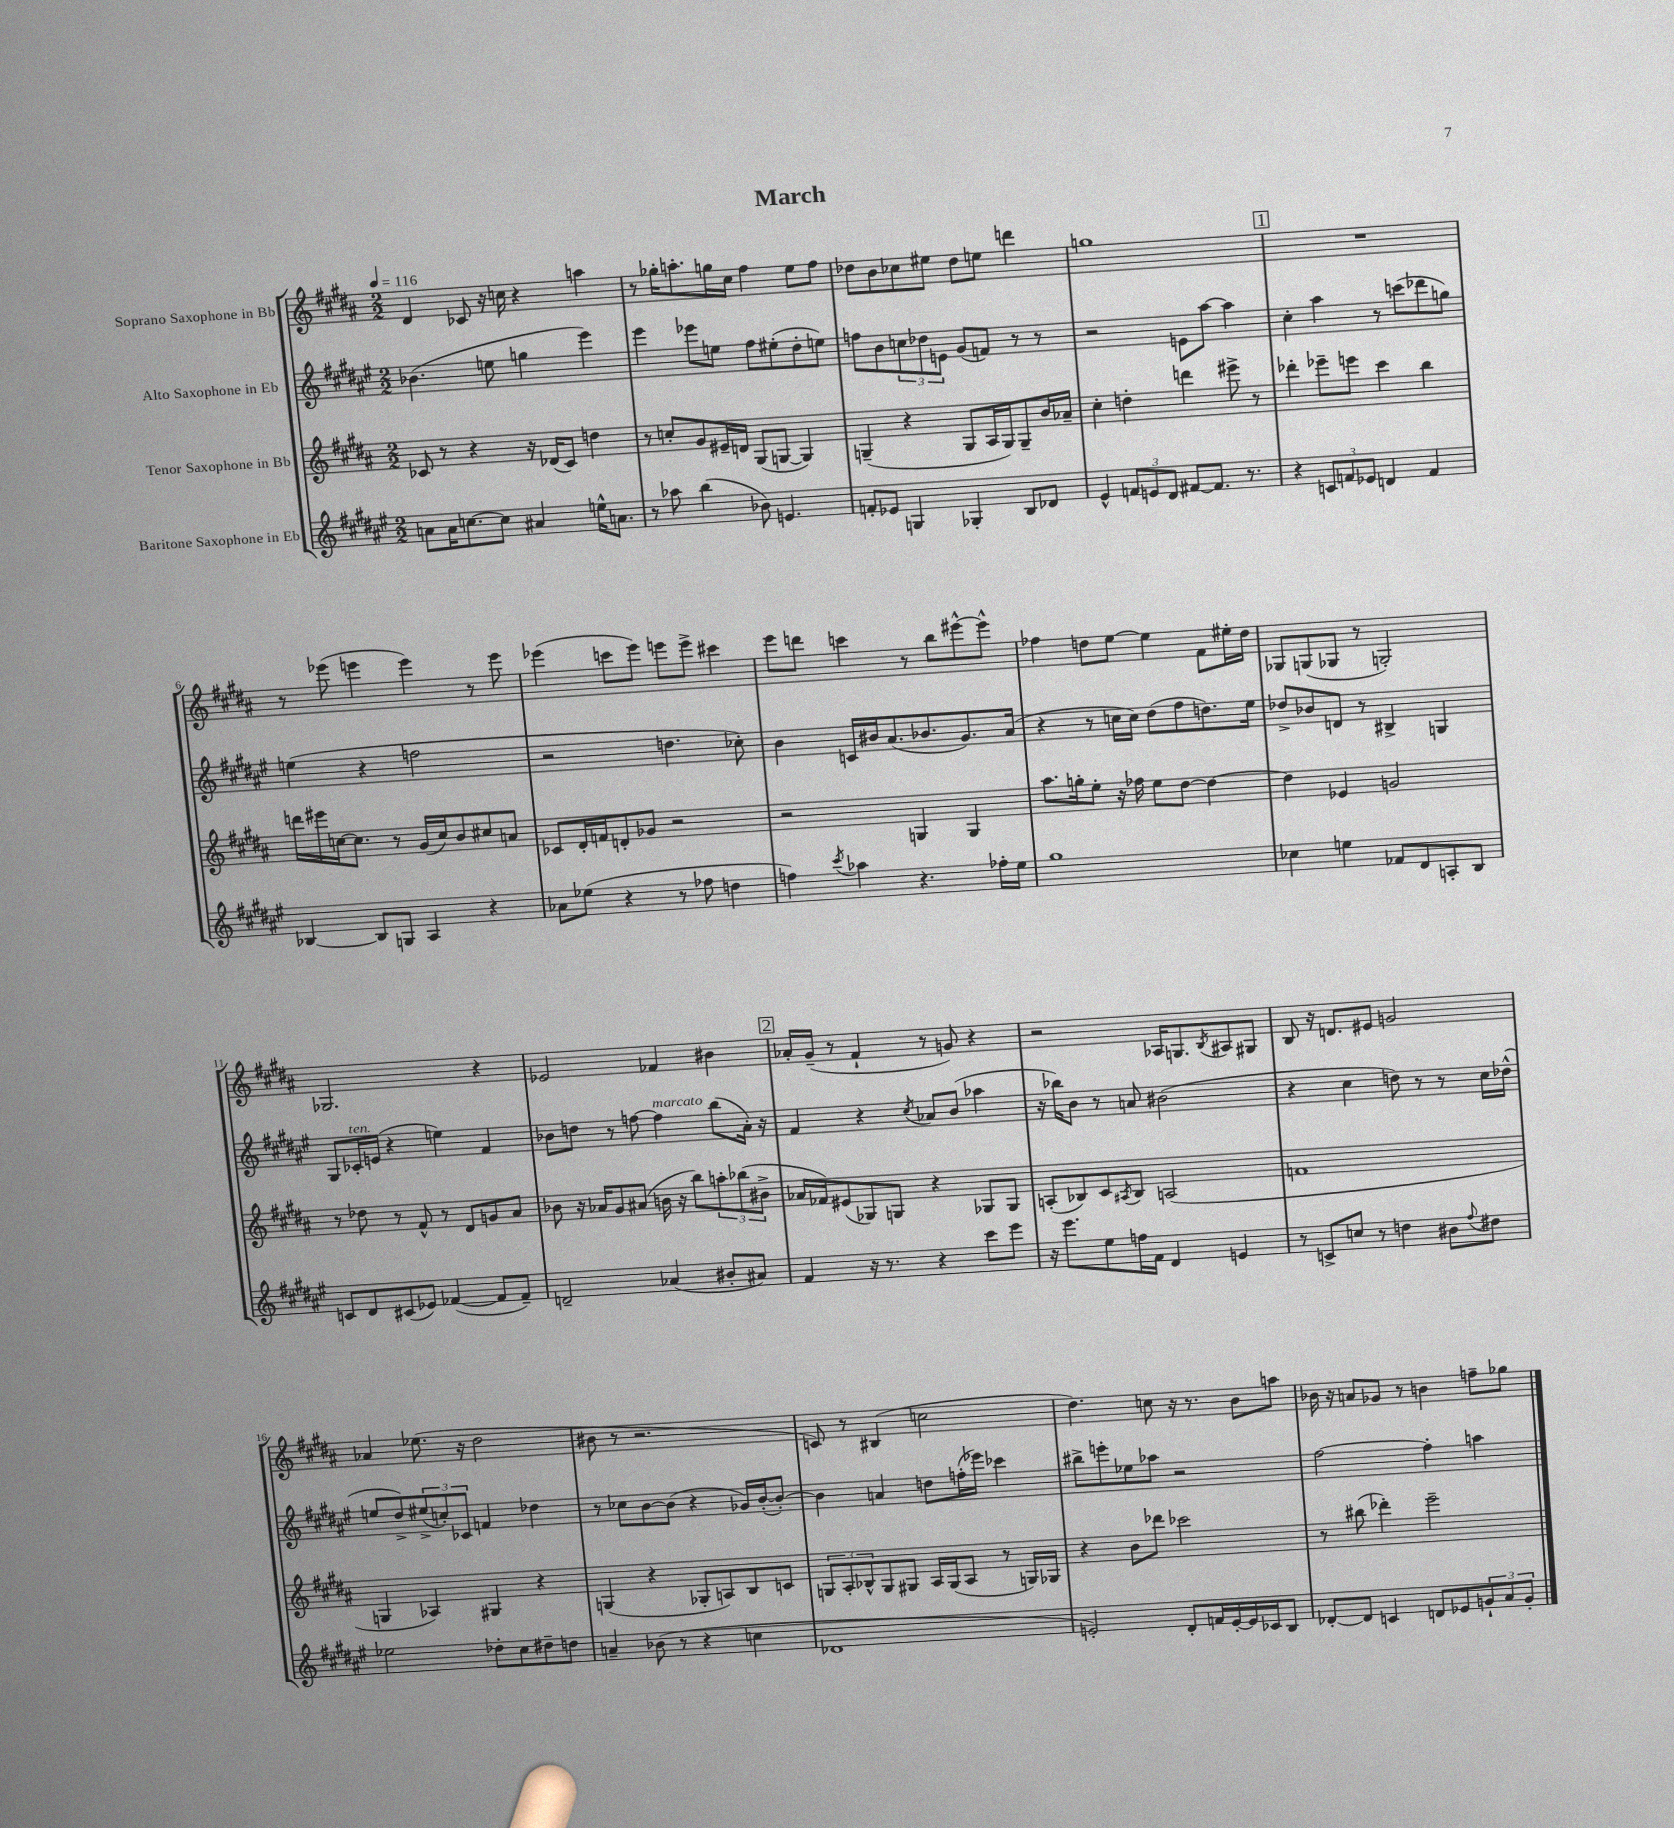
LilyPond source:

\header { title = "March" }
<<
\new StaffGroup <<
\new Staff = "s0" \with { instrumentName = "Soprano Saxophone in Bb" } {
    \clef treble \key b \major \numericTimeSignature \time 2/2 \tempo 4 = 116
    dis'4 ces'8 r16 c''16 r4 a''4 |
    r8 ges''16-. a''8.-. g''16 cis''16 fis''4 e''8 fis''8 |
    des''8 b'8 ces''8 eis''8 des''8 e''8 d'''4 |
    g''1 |
    \mark \markup { \box "1" } R1 |
    r8 ees'''8( e'''4 e'''4) r8 e'''8 |
    ees'''4( c'''8 ees'''8) e'''8 e'''8-> cis'''4 |
    e'''8 d'''8 c'''4 r8 b''8 eis'''8~-^ eis'''8-^ |
    fes''4 d''8 e''8~ e''4 fis'8 eis''16-. d''16 |
    ges8 g8( ges8 r8 g2-.) |
    ges2. r4 |
    ees'2 fes'4 bis'4 |
    \mark \markup { \box "2" } aes'16-. gis'16--( r8 fis'4-! r8 g'8) r4 |
    r2 aes16 g8. \acciaccatura { b8 } ais8 gis8 |
    b8 r16 d'8. eis'8 g'2 |
    aes'4 ees''8.( r16 dis''2 |
    bis'8 r8 r2. |
    c'8) r8 bis4( c''2 |
    dis''4.) c''8 r16 r8. b'8 a''8 |
    bes'16 r16 a'8 ges'8 r8 b'4 f''8-- ges''8 \bar "|." |
}
\new Staff = "s1" \with { instrumentName = "Alto Saxophone in Eb" } {
    \clef treble \key fis \major \numericTimeSignature \time 2/2
    bes'4.( e''8 g''4 eis'''4) |
    eis'''4 ees'''8 e''8 fis''8 eis''8-.( dis''8-. e''8) |
    f''8 b'8 \tuplet 3/2 { c''8 des''8 e'8 } gis'8( f'8) r8 r8 |
    r2 e'8 ais''8~ ais''4 |
    \mark \markup { \box "1" } cis''4-. ais''4 r8 c'''8( des'''8 g''8) |
    e''4( r4 f''2 |
    r2 d''4. ces''8-.) |
    b'4 c'16 bis'16 ais'8.( bes'8. gis'8.) ais'16( |
    r4 r8 c''16 c''16) dis''8( fis''8 d''8.) eis''16 |
    des''8-> bes'8 d'8 r8 bis4-> g4 |
    gis8 ces'16-.^\markup { \italic "ten." } e'16( r4 e''4) fis'4 |
    bes'8 d''8 r8 f''8~ f''4^\markup { \italic "marcato" } b''8( ais'16-.) r16 |
    \mark \markup { \box "2" } fis'4 r4 \acciaccatura { cis''8 } aes'8 b'8( aes''4 |
    r16 bes''16) b'8 r8 a'8 bis'2( |
    r4 cis''4 d''8) r8 r8 cis''16 des''16-^( |
    e''8 dis''8->) \tuplet 3/2 { eis''8->( c''8-.) ces'8 } f'4 des''4 |
    r8 ces''8 b'8~ b'8( r4 ges'16) b'16~-.( b'8~-.) |
    b'4 a'4 d''8 f''16-.( ees'''16) ces'''4 |
    bis''8-> e'''8-. ees''8 aes''8 r2 |
    fis''2~ fis''4-. a''4 \bar "|." |
}
\new Staff = "s2" \with { instrumentName = "Tenor Saxophone in Bb" } {
    \clef treble \key b \major \numericTimeSignature \time 2/2
    ces'8 r8 r4 r16 des'16( ces'8) d''4 |
    r8 c''8-. gis'8 eis'16-- d'16 gis8( g8~ g4) |
    g4--( r4 g8 ais16 g16) g8-- b'16 aes'16-- |
    cis''4-. d''4-. d'''4 eis'''8-> r8 |
    \mark \markup { \box "1" } des'''4-. ees'''8-- e'''8 cis'''4 b''4 |
    d'''16 eis'''16 c''16~ c''8. r8 gis'16( c''16) b'8 cis''8 a'8 |
    ces'8 dis'16-. f'16 d'8-. ges'8 r2 |
    r2 g4 g4 |
    ais''8. g''16-. e''8-. r16 fes''16 e''8 dis''8~ dis''4~ |
    dis''4 ees'4 g'2 |
    r8 des''8 r8 fis'8-^ r8 dis'8 g'8 ais'8 |
    bes'8 r16 aes'16 gis'8 ais'8( b'16 r16 b''8) \tuplet 3/2 { a''8-. bes''8( bis'8-> } |
    \mark \markup { \box "2" } aes'16 fes'16) eis'8( ges8) g8 r4 ges8 ges8 |
    a8-.( bes8) cis'8 \acciaccatura { ais8 } bes8 a2( |
    f'1 |
    g4 aes4) gis4 r4 |
    g4( r4 ges8-. a8) b8 c'8 |
    \tuplet 3/2 { g8 ais8-. bes8-^ } g8 gis8 ais16 gis16( ais8 r8 g16) ges16 |
    r4 b'8 des'''8 ces'''2 |
    r8 bis''8( des'''4-.) e'''2-- \bar "|." |
}
\new Staff = "s3" \with { instrumentName = "Baritone Saxophone in Eb" } {
    \clef treble \key fis \major \numericTimeSignature \time 2/2
    a'8 a'16 c''8.~ c''8 ais'4 e''16-^ a'8. |
    r8 aes''8 b''4( bes'8) e'4. |
    f'8-. ees'8 g4 ges4-. b8 des'8 |
    eis'4-^ \tuplet 3/2 { f'8 e'8 dis'8 } fis'8~ fis'8. r8. |
    \mark \markup { \box "1" } r4 \tuplet 3/2 { c'8 f'8 ees'8 } d'4 f'4 |
    bes4~ bes8 g8 ais4 r4 |
    aes'8 ees''8( r4 r8 fes''8 d''4 |
    f''4) \acciaccatura { cis'''8 } aes''4 r4. fes''16-. eis''16 |
    gis''1 |
    ces''4 e''4 fes'8 dis'8 a8-. b8 |
    c'8 dis'8 cis'8( ees'8) fes'4~( fes'8 fes'8--) |
    d'2-- aes'4( bis'8-. ais'8) |
    \mark \markup { \box "2" } fis'4 r16 r8. r4 cis'''8 eis'''8 |
    r16 eis'''8. eis''8 f''16 fis'16 dis'4 e'4 |
    r8 c'8-> c''8 r8 d''4 bis'8 \appoggiatura { fis''8 } dis''8 |
    ees''2 des''8-. cis''8 dis''8-- d''8 |
    a'4-- bes'8( r8 r4 c''4 |
    des'1 |
    e'2-.) dis'8-. f'16 e'16~-. e'16 ces'16 b8 |
    des'8~-. des'8 c'4 d'8 ees'8 \tuplet 3/2 { g'8-! ais'8 g'8-. } \bar "|." |
}
>>
>>
